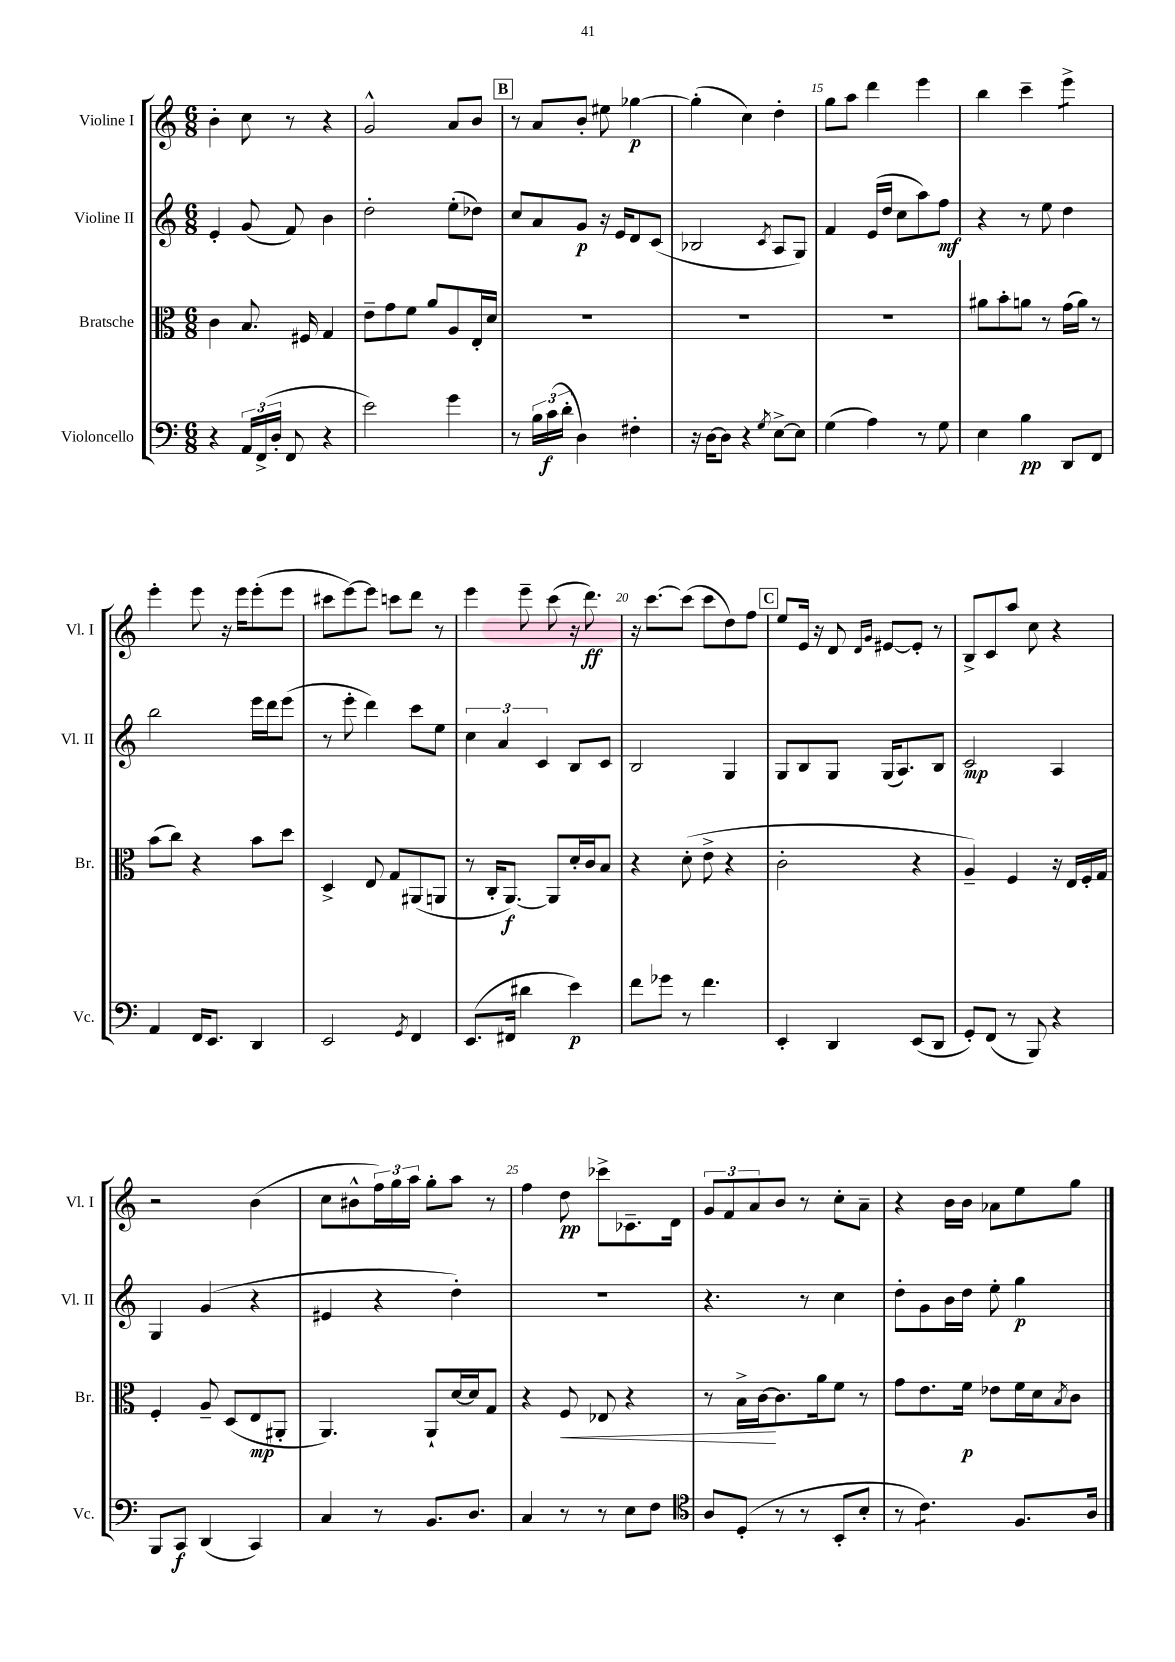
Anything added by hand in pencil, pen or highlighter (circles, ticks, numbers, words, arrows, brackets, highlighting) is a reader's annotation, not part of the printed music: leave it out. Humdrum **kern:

**kern	**kern	**kern	**kern
*staff4	*staff3	*staff2	*staff1
*clefF4	*clefC3	*clefG2	*clefG2
*k[]	*k[]	*k[]	*k[]
*M6/8	*M6/8	*M6/8	*M6/8
4r	4c\	4e'/	4b'\
24AA/LL	8.B/	(8g/	8cc\
(24FF^/	.	.	.
24D'/JJ	.	.	.
8FF/	.	8f/)	8r
.	16F#/	.	.
4r	4G/	4b\	4r
=	=	=	=
2e\)	8e~\L	2dd'\	2g^^/
.	8g\	.	.
.	8f\J	.	.
.	8a/L	.	.
4g\	8A/	(8ee'\L	8a/L
.	16E'/L	8dd-\J)	8b/J
.	16d/JJ	.	.
=	=	=	=
8r	2.r	8cc/L	8r
24B\LL	.	8a/	8a/L
(24c\	.	.	.
24d'\JJ	.	.	.
4D\)	.	8g/J	8b'/J
.	.	16r	8ee#\
.	.	16e/LK	.
4F#'\	.	8d/	[4gg-\
.	.	(8c/J	.
=	=	=	=
16r	2.r	2B-/	(4gg-'\]
[16D\LK	.	.	.
8D\]J	.	.	.
4r	.	.	4cc\)
8qG/	.	8qc/	.
[8E^\L	.	8A/L	4dd'\
8E\]J	.	8G/J)	.
=	=	=	=
(4G\	2.r	4f/	8gg\L
.	.	.	8aa\J
4A\)	.	(16e/LL	4ddd\
.	.	16dd/JJ	.
.	.	8cc\L	.
8r	.	8aa\)	4eee\
8G\	.	8ff\J	.
=	=	=	=
4E\	8a#\L	4r	4bb\
.	8b'\	.	.
4B\	8a\J	8r	4ccc~\
.	8r	8ee\	.
8DD/L	(16g\LL	4dd\	4eee^\
.	16a\JJ)	.	.
8FF/J	8r	.	.
=	=	=	=
4AA/	(8b\L	2bb\	4eee'\
.	8cc\J)	.	.
16FF/LK	4r	.	8eee\
8.EE/J	.	.	.
.	.	.	16r
.	.	.	16eee\LK
4DD/	8b\L	16eee\LL	(8eee'\
.	.	16ddd\J	.
.	8dd\J	(8eee\J	8eee\J
=	=	=	=
2EE/	4D^/	8r	8ccc#\L
.	.	8eee'\	[8eee\)
.	8E/	4ddd\)	8eee\]J
.	8G/L	.	8ccc\L
8qGG/	.	.	.
4FF/	(8AA#/	8ccc\L	8ddd\J
.	8AA/J	8ee\J	8r
=	=	=	=
(8.EE/L	8r	6cc\	4eee\
.	16C'/LK	.	.
.	.	6a/	.
16FF#/Jk	[8.AA/J)	.	.
4d#\	.	.	8eee~\
.	.	6c/	.
.	8AA/]L	.	(8ccc\
4e\)	16d'/L	8B/L	16r
.	16c/J	.	8.ddd\)
.	8B/J	8c/J	.
=	=	=	=
8f\L	4r	2B/	16r
.	.	.	[8.ccc\L
8g-\J	.	.	.
8r	(8d'\	.	(8ccc\]J
4.f\	8e^\	.	8ccc\L
.	4r	4G/	8dd\)
.	.	.	8ff\J
=	=	=	=
4EE'/	2c'\	8G/L	8ee/L
.	.	8B/	16e/Jk
.	.	.	16r
4DD/	.	8G/J	8d/
.	.	.	16qqd/LL
.	.	.	16qqg/JJ
.	.	(16G/LK	[8e#/L
.	.	8.A/)	.
(8EE/L	4r	.	8e#'/]J
8DD/J	.	8B/J	8r
=	=	=	=
8GG'/L)	4A~/)	2c/	8B^/L
(8FF/J	.	.	8c/
8r	4F/	.	8aa/J
8BBB/)	.	.	8cc\
4r	16r	4A/	4r
.	16E/LL	.	.
.	16F'/	.	.
.	16G/JJ	.	.
=	=	=	=
8BBB/L	4F'/	4G/	2r
8CC/J	.	.	.
(4DD/	8A~/	(4g/	.
.	(8D/L	.	.
4CC/)	8E/	4r	(4b\
.	8AA#'/J	.	.
=	=	=	=
4C/	4.AA/)	4e#/	8cc\L
.	.	.	8b#^^\
8r	.	4r	24ff\L)
.	.	.	24gg\
.	.	.	24aa\JJ
8.BB/L	8AA`/L	.	8gg'\L
.	[16d/L	4dd'\)	8aa\J
8.D/J	16d/]J	.	.
.	8G/J	.	8r
=	=	=	=
4C/	4r	2.r	4ff\
8r	8F/	.	8dd\
8r	8E-/	.	8ccc-^\L
8E\L	4r	.	8.c-~\
8F\J	.	.	.
.	.	.	16d\Jk
=	=	=	=
*clefC4	*	*	*
8A/L	8r	4.r	12g/L
.	.	.	12f/
(8D'/J	16B^\LL	.	.
.	.	.	12a/
.	[16c\J	.	.
8r	8.c\]	.	8b/J
8r	.	8r	8r
.	16a\k	.	.
8BB'/L	8f\J	4cc\	8cc'\L
8B'/J	8r	.	8a~\J
=	=	=	=
8r	8g\L	8dd'\L	4r
4.c\)	8.e\	8g\	.
.	.	16b\L	16b\LL
.	16f\Jk	16dd\JJ	16b\JJ
.	8e-\L	8ee'\	8a-\L
8.F/L	16f\L	4gg\	8ee\
.	16d\J	.	.
.	8qB/	.	.
.	8c\J	.	8gg\J
16A/Jk	.	.	.
==	==	==	==
*-	*-	*-	*-
